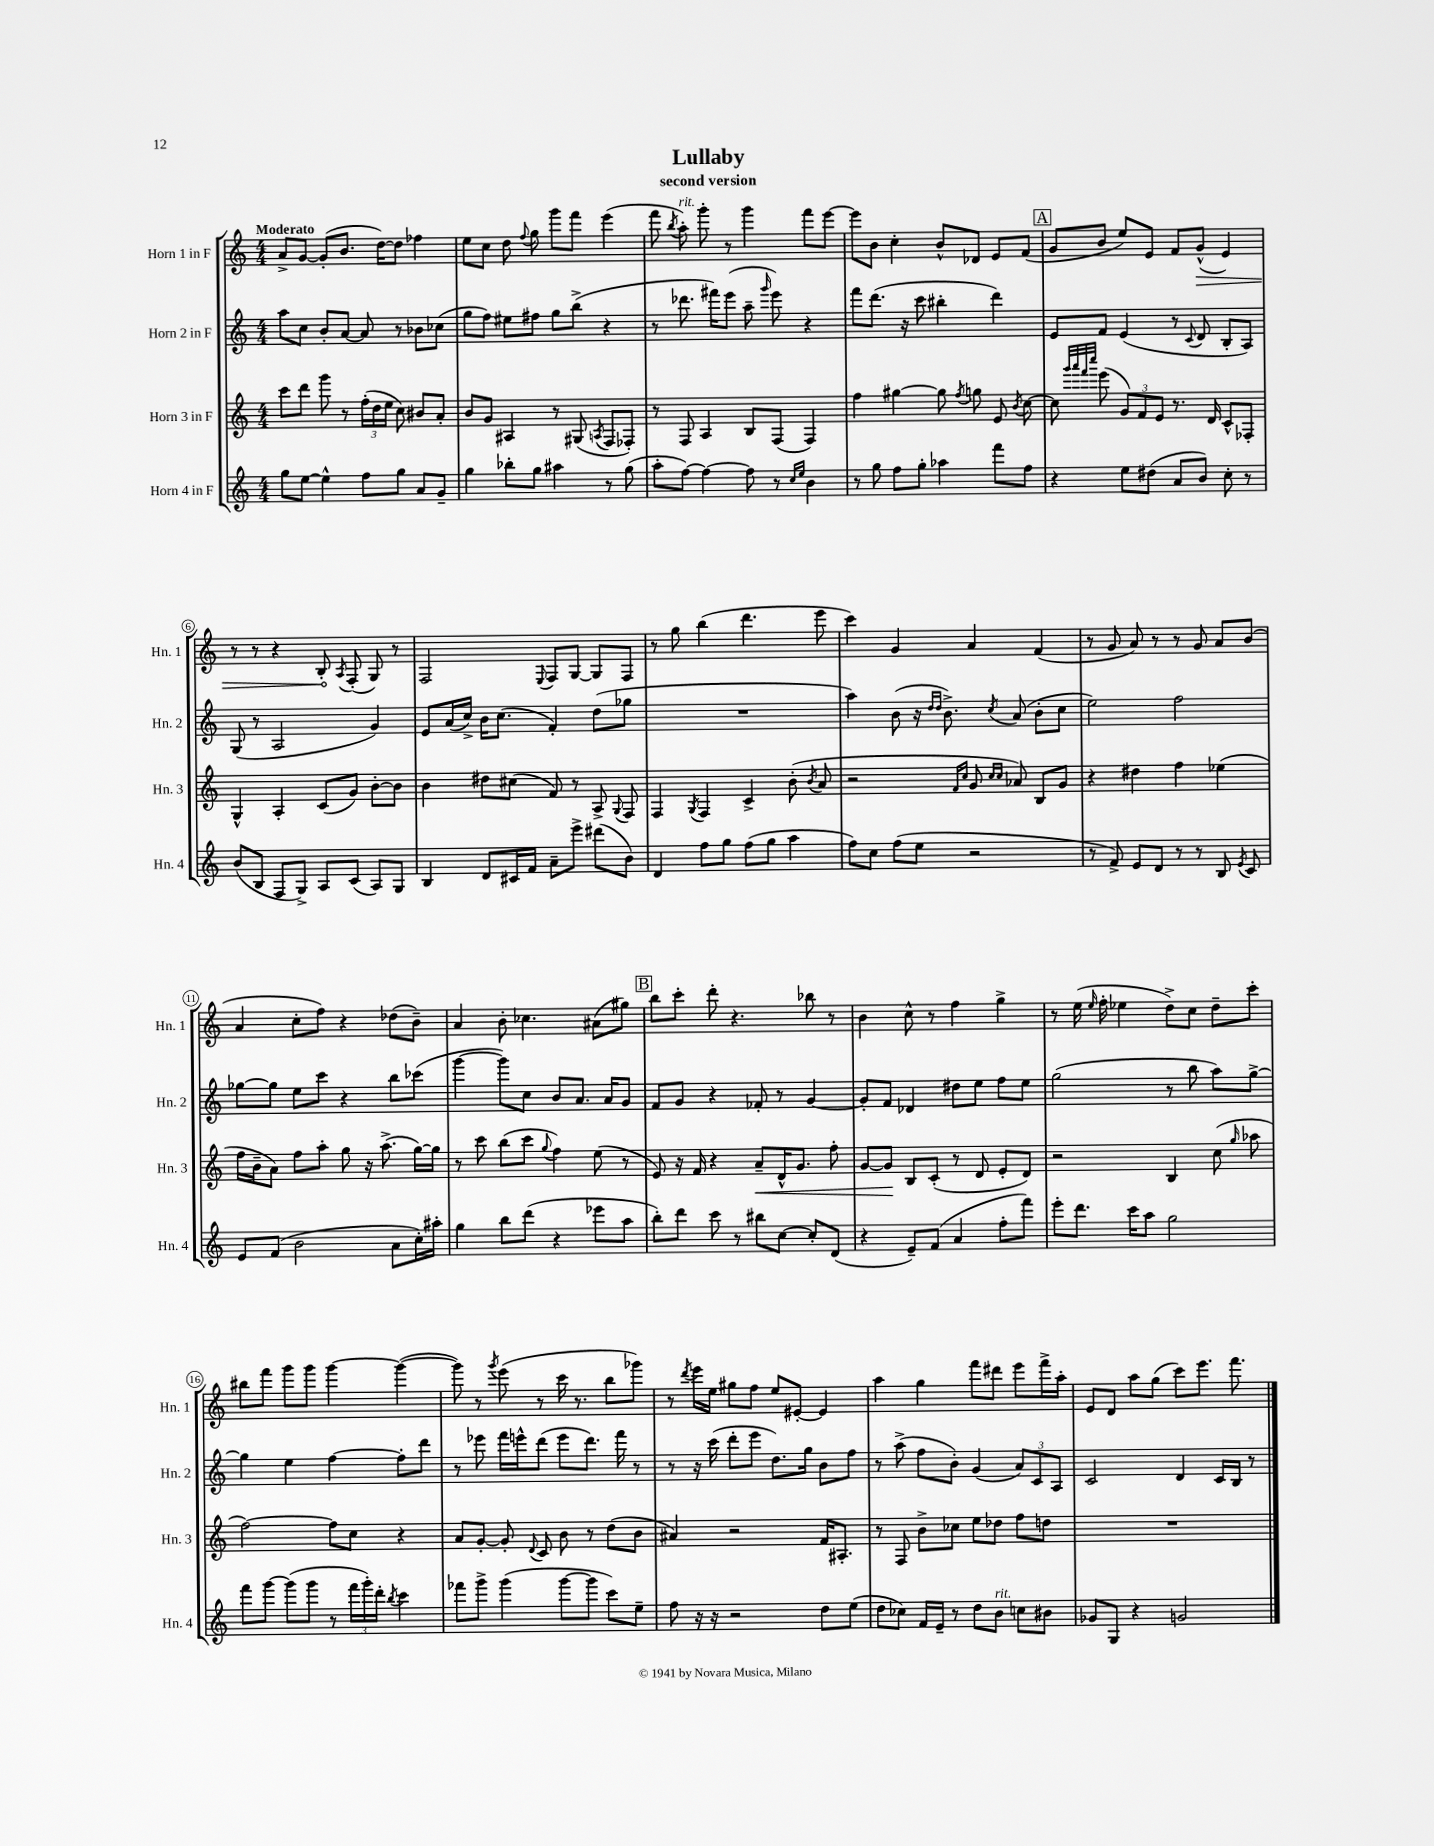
\header { title = "Lullaby" subtitle = "second version" }
<<
\new StaffGroup <<
\new Staff = "s0" \with { instrumentName = "Horn 1 in F" shortInstrumentName = "Hn. 1" } {
    \clef treble \key c \major \numericTimeSignature \time 4/4 \tempo "Moderato"
    \autoBeamOff a'8[-> g'8]~ g'8[-.( b'8.] d''16[~) d''8] fes''4 |
    e''8[ c''8] d''8 \appoggiatura { f''8 } g''8 g'''8[ f'''8] e'''4( |
    f'''8 \acciaccatura { b''8 } a''8-.^\markup { \italic "rit." }) g'''8-. r8 g'''4 f'''8[ e'''8]~ |
    e'''8[ b'8] c''4-. b'8[-^ des'8] e'8[ f'8]( |
    \mark \markup { \box "A" } g'8[ b'8] e''8[) e'8] f'8[ \once \override Hairpin.circled-tip = ##t g'8]-^\>( e'4) |
    r8 r8 r4 b8-.\! \acciaccatura { a8 } f8-.( g8) r8 |
    f2 \appoggiatura { e8 } f8[ g8]~ g8[ f8] |
    r8 g''8 b''4( d'''4. e'''8 |
    c'''4) g'4 a'4 f'4( |
    r8 g'8 a'8) r8 r8 g'8 a'8[ b'8]( |
    a'4 c''8[-. f''8]) r4 des''8[( b'8]--) |
    a'4 b'8-. ces''4. ais'8[( gis''8]) |
    \mark \markup { \box "B" } b''8[ c'''8]-. d'''8-. r4. bes''8 r8 |
    b'4 c''8-^ r8 f''4 g''4-> |
    r8 e''16( \grace { e''16 } f''16-. ees''4 d''8[->) c''8] d''8[-- c'''8]-. |
    bis''8[ f'''8] g'''8[ g'''8] g'''4~ g'''4~( |
    g'''8) r8 \acciaccatura { g'''8 } e'''8( r8 c'''16 r8. b''8[ ges'''8]) |
    r8 \acciaccatura { d'''8 } e'''16[ e''16] gis''8[ f''8] e''8[ eis'8]~-. eis'4 |
    a''4 g''4 f'''8[ dis'''8] e'''8[ f'''16-> a''16]-. |
    e'8[ d'8] a''8[ g''8]( c'''8[) e'''8.] f'''8. \bar "|." |
}
\new Staff = "s1" \with { instrumentName = "Horn 2 in F" shortInstrumentName = "Hn. 2" } {
    \clef treble \key c \major \numericTimeSignature \time 4/4
    \autoBeamOff a''8[ c''8] b'8[-. a'8]~ a'8 r8 bes'8[ ces''8]( |
    g''8[ f''8]) eis''8[ fis''8] g''8[ b''8]->( r4 |
    r8 des'''8. fis'''16[) e'''8]( a''8-- \grace { g'''16 } e'''8) r4 |
    f'''8[ d'''8.]( r16 c'''8 bis''4-. d'''4) |
    \mark \markup { \box "A" } e'8[ f'8] e'4( r8 \appoggiatura { c'8 } d'8 b8[-. a8]) |
    g8( r8 a2 g'4) |
    e'8[ a'16( c''16]->) b'16[ c''8.]( f'4-.) d''8[( ges''8] |
    R1 |
    a''4) b'8( r16 \grace { d''16[ d''16] } b'8.->) \acciaccatura { c''8 } a'8( b'8[-. c''8] |
    e''2) f''2 |
    ges''8[~ ges''8] e''8[ c'''8] r4 b''8[ ces'''8]( |
    g'''4~ g'''8[) c''8] b'8[ a'8.] a'16[ g'8] |
    \mark \markup { \box "B" } f'8[ g'8] r4 fes'8-. r8 g'4~ |
    g'8[-. f'8] des'4 dis''8[ e''8] f''8[ e''8] |
    g''2( r8 b''8 a''8[) g''8]~-> |
    g''4 e''4 f''4~ f''8[-. d'''8] |
    r8 ees'''8 f'''16[ e'''16-^ d'''8]( e'''8[ d'''8.]) f'''16 r8 |
    r8 r16 c'''16( d'''8[-. e'''8] d''8.[) g''16] b'8[ f''8] |
    r8 a''8->( f''8[ b'8]-.) g'4( \tuplet 3/2 { a'8[) c'8 a8] } |
    c'2 d'4 c'16[ b16] r8 \bar "|." |
}
\new Staff = "s2" \with { instrumentName = "Horn 3 in F" shortInstrumentName = "Hn. 3" } {
    \clef treble \key c \major \numericTimeSignature \time 4/4
    \autoBeamOff c'''8[ d'''8] g'''8 r8 \tuplet 3/2 { f''16[-.( d''16 e''16] } c''8) bis'8[ a'8]-. |
    b'8[ g'8] ais4 r8 gis8( \acciaccatura { a8 } f8[ fes8]-.) |
    r8 f8 a4 b8[ f8]( f4) |
    f''4 gis''4~ gis''8 \acciaccatura { f''8 } g''8 e'8 \acciaccatura { b'8 } c''8~ |
    \mark \markup { \box "A" } c''8 \grace { g'''32[ a'''32 f'''32 c''''32] } e'''8( \tuplet 3/2 { g'8[) f'8 e'8] } r8. d'16 c'8[-^ fes8]-. |
    g4-^ a4-. c'8[( g'8]) b'8[~-. b'8] |
    b'4 dis''8[ cis''8]( f'8) r8 a8-> \appoggiatura { g8 } f8 |
    f4 \acciaccatura { g8 } f4 c'4-> b'8-.( \acciaccatura { b'8 } a'8 |
    r2 \grace { f'16[ c''16] } g'8 \grace { c''16[ c''16] } aes'8) b8[ g'8] |
    r4 dis''4 f''4 ees''4( |
    f''16[ b'16-- a'8]) f''8[ a''8]-. g''8 r16 a''8.->( g''16[~) g''16] |
    r8 c'''8 b''8[( c'''8] \appoggiatura { g''8 } f''4) e''8( r8 |
    \mark \markup { \box "B" } e'8) r16 f'16 r4 a'8[--\< d'16-^ g'8.] f''8-. |
    g'8[~ g'8]\! b8[ c'8]-.( r8 d'8 e'8[-. d'8]) |
    r2 b4 c''8( \grace { g''16 } aes''8 |
    f''2~) f''8[ c''8] r4 |
    a'8[ g'8]~-. g'8-. \appoggiatura { d'8 } c'8 b'8 r8 d''8[( b'8] |
    ais'4) r2 f'16[ ais8.]-. |
    r8 f8 b'8[-> ces''8] e''8[ des''8] f''8[ d''8] |
    R1 \bar "|." |
}
\new Staff = "s3" \with { instrumentName = "Horn 4 in F" shortInstrumentName = "Hn. 4" } {
    \clef treble \key c \major \numericTimeSignature \time 4/4
    \autoBeamOff g''8[ e''8]~ e''4-^ f''8[ g''8] a'8[ g'8]-- |
    g''4 bes''8[-. g''8] ais''4 r8 g''8( |
    a''8[-. f''8]~) f''4~ f''8 r8 \grace { c''16[ e''16] } b'4 |
    r8 g''8 f''8[ g''8]-. aes''4 f'''8[ f''8] |
    \mark \markup { \box "A" } r4 e''8[ dis''8]( a'8[ b'8]) c''8-. r8 |
    b'8[( b8] f8[ g8]->) a8[ c'8]( a8[) g8] |
    b4 d'8[ cis'16 f'16] a'8[-- e'''8]-> dis'''8[( b'8]) |
    d'4 f''8[ g''8] f''8[( g''8] a''4 |
    f''8[) c''8] f''8[( e''8] r2 |
    r8 f'8->) e'8[ d'8] r8 r8 b8 \acciaccatura { e'8 } c'8 |
    e'8[ f'8]( b'2 a'8[ c''16-.) ais''16]-. |
    g''4 b''8[ d'''8]( r4 ees'''8[ a''8] |
    \mark \markup { \box "B" } b''8[-.) d'''8] c'''8 r8 bis''8[ c''8]~ c''8[-. d'8]( |
    r4 e'8[--) f'8]( a'4 f''8[-. f'''8]) |
    e'''8[-. d'''8.] c'''16[ a''8] g''2 |
    f'''8[ g'''8]~ g'''8[( g'''8] r8 \tuplet 3/2 { f'''16[ g'''16-.) d'''16]-. } \acciaccatura { b''8 } c'''4 |
    fes'''8[ g'''8]-> g'''4( g'''8[~ g'''8] c'''8[) e''8]-- |
    f''8 r16 r16 r2 d''8[ e''8]( |
    d''8[ ces''8]) f'16[ e'16]-- r8 d''8[ b'8]^\markup { \italic "rit." } c''8[ bis'8] |
    ges'8[ g8] r4 g'2 \bar "|." |
}
>>
>>
\layout { \context { \Score \override BarNumber.stencil = #(make-stencil-circler 0.1 0.3 ly:text-interface::print) } }
